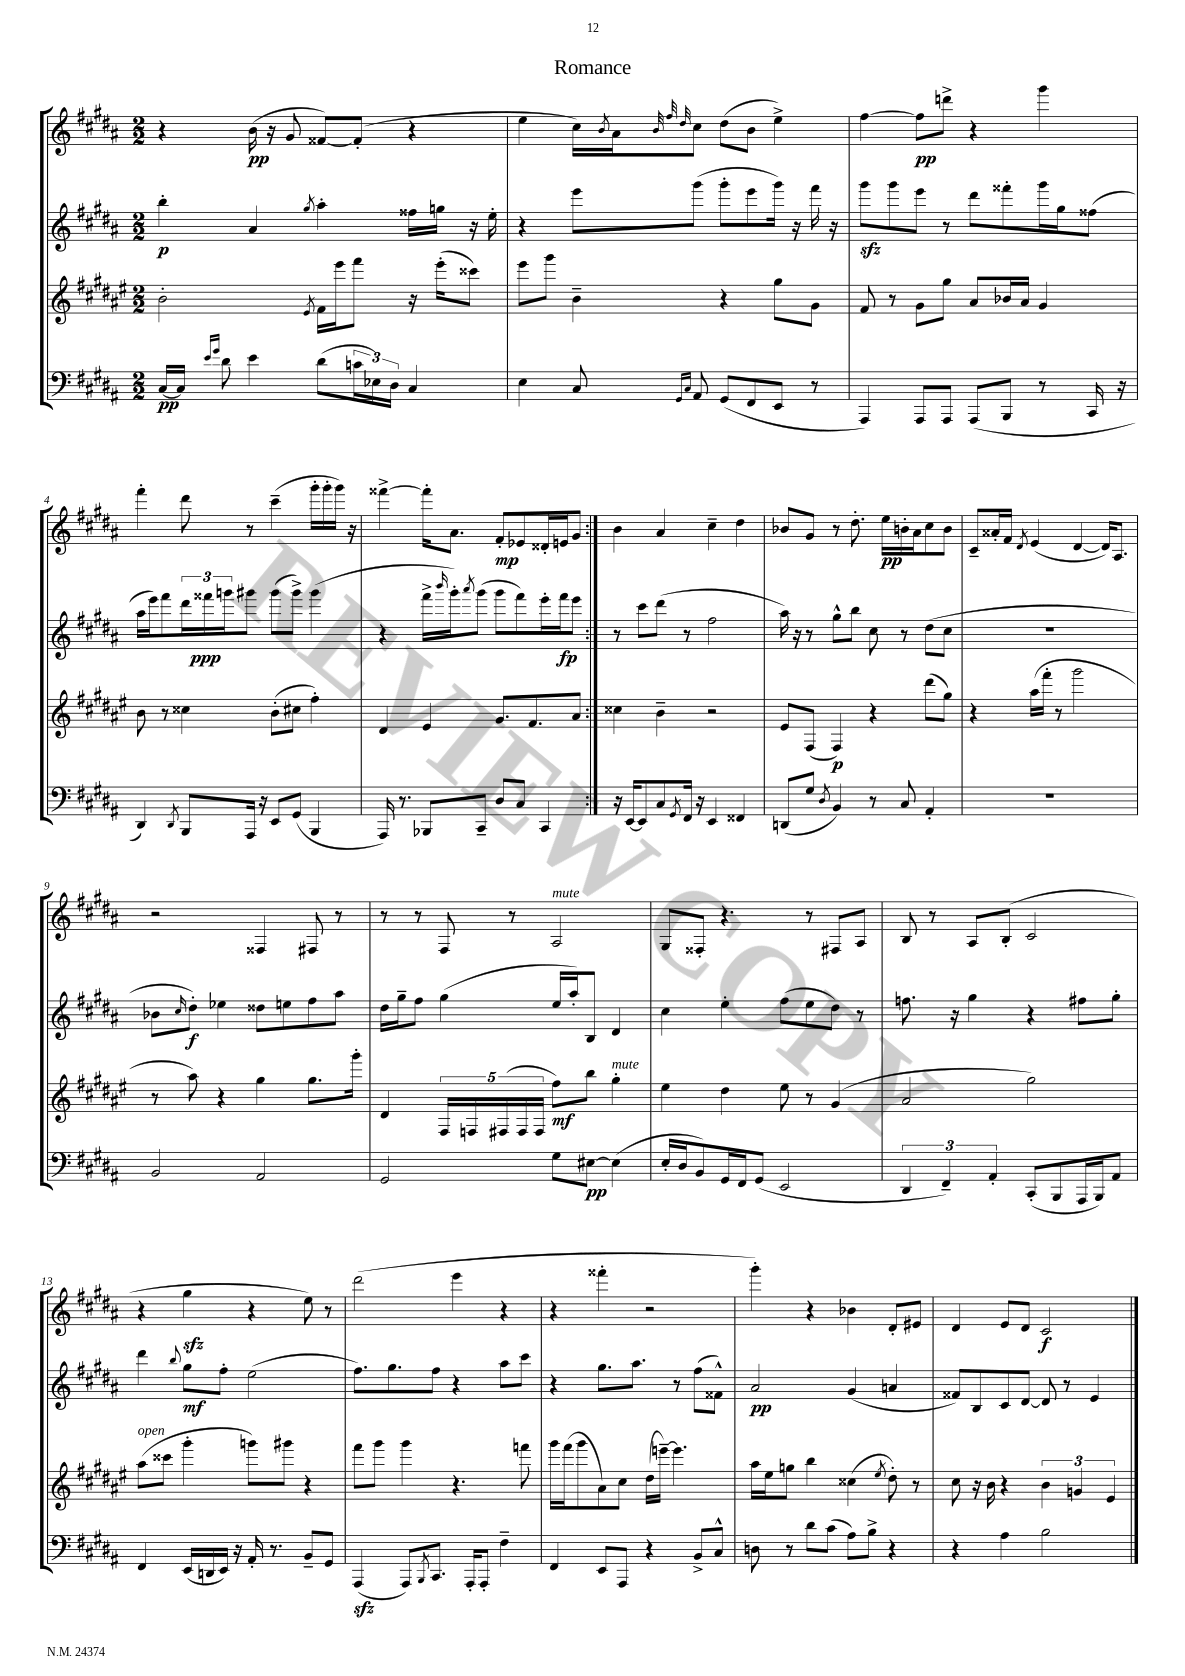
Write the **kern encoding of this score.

**kern	**dynam	**kern	**dynam	**kern	**dynam	**kern	**dynam
*part4	*part4	*part3	*part3	*part2	*part2	*part1	*part1
*staff4	*staff4	*staff3	*staff3	*staff2	*staff2	*staff1	*staff1
*clefF4	*	*clefG2	*	*clefG2	*	*clefG2	*
*k[f#c#g#d#a#]	*	*k[f#c#g#d#a#e#]	*	*k[f#c#g#d#a#]	*	*k[f#c#g#d#a#]	*
*M2/2	*	*M2/2	*	*M2/2	*	*M2/2	*
=1	=1	=1	=1	=1	=1	=1	=1
[16C#/LL	pp	2b'\	.	4bb'\	p	4r	.
16C#/JJ]	.	.	.	.	.	.	.
16qqe/LL	.	.	.	.	.	.	.
16qqg#/JJ	.	.	.	.	.	.	.
8d#\	.	.	.	.	.	.	.
4e\	.	.	.	4a#/	.	(16b\	pp
.	.	.	.	.	.	16r	.
.	.	.	.	.	.	8g#/	.
.	.	8qe#/	.	8qgg#/	.	.	.
(8d#\L	.	16f#\LL	.	4aa#'\	.	[8f##X/L)	.
.	.	16eee#\J	.	.	.	.	.
24cn\L	.	8fff#\J	.	.	.	(8f##'/J]	.
24E-X\)	.	.	.	.	.	.	.
24D#\JJ	.	.	.	.	.	.	.
4C#/	.	16r	.	16ff##X\LL	.	4r	.
.	.	(16eee#'\KL	.	16ggn\JJ	.	.	.
.	.	8ccc##X\J)	.	16r	.	.	.
.	.	.	.	16ee'\	.	.	.
=2	=2	=2	=2	=2	=2	=2	=2
4E\	.	8eee#\L	.	4r	.	4ee\	.
.	.	8ggg#\J	.	.	.	.	.
8C#/	.	4b~\	.	8eee\L	.	16cc#\LL)	.
.	.	.	.	.	.	8qb/	.
.	.	.	.	.	.	16a#\J	.
.	.	.	.	.	.	32qqb/	.
16qqGG#/LL	.	.	.	.	.	32qqff#/	.
16qqC#/JJ	.	.	.	.	.	32qqdd#/	.
8AA#/	.	.	.	(8ggg#\J	.	8cc#\J	.
(8GG#/L	.	4r	.	8ggg#'\L	.	(8dd#\L	.
8FF#/	.	.	.	8eee\	.	8b\J	.
8EE/J	.	8gg#\L	.	16ggg#\Jk)	.	4ee^\)	.
.	.	.	.	16r	.	.	.
8r	.	8g#\J	.	16fff#\	.	.	.
.	.	.	.	16r	.	.	.
=3	=3	=3	=3	=3	=3	=3	=3
4AAA#/)	.	8f#/	.	8ggg#zz\L	.	[4ff#\	.
.	.	8r	.	8ggg#\	.	.	.
8AAA#/L	.	8g#\L	.	8eee\J	.	8ff#\L]	pp
8AAA#/J	.	8gg#\J	.	8r	.	8dddn^\J	.
(8AAA#/L	.	8a#/L	.	8ddd#\L	.	4r	.
8BBB/J	.	16b-X/L	.	8fff##X'\	.	.	.
.	.	16a#/JJ	.	.	.	.	.
8r	.	4g#/	.	16ggg#\L	.	4ggg#\	.
.	.	.	.	16gg#\J	.	.	.
16CC#/	.	.	.	(8ff##X\J	.	.	.
16r	.	.	.	.	.	.	.
!!LO:LB:g=z
=4	=4	=4	=4	=4	=4	=4	=4
4DD#/)	.	8b\	.	16aa#\LL	.	4fff#'\	.
.	.	.	.	16eee\J)	.	.	.
.	.	8r	.	8fff#\	.	.	.
8qDD#/	.	.	.	.	.	.	.
8BBB/L	.	4cc##X\	.	24ddd#\L	.	8ddd#\	.
.	.	.	.	24fff##X\	ppp	.	.
.	.	.	.	24gggn\J	.	.	.
16AAA#/Jk	.	.	.	8ggg#X\J	.	8r	.
16r	.	.	.	.	.	.	.
8EE/L	.	(8b'\L	.	(8ggg#\L	.	(4ccc#~\	.
(8GG#/J	.	8cc#X\J	.	8ggg#^\J)	.	.	.
4BBB/	.	4ff#'\)	.	(4ggg#\	.	16ggg#'\LL	.
.	.	.	.	.	.	16ggg#'\	.
.	.	.	.	.	.	16ggg#\JJ)	.
.	.	.	.	.	.	16r	.
=5	=5	=5	=5	=5	=5	=5	=5
16AAA#/)	.	4d#/	.	4r	.	[4fff##X^\	.
8.r	.	.	.	.	.	.	.
8BBB-X/L	.	4e#/	.	16fff#^\LL	.	16fff##'\KL]	.
.	.	.	.	16qqbbb/	.	.	.
.	.	.	.	16ggg#'\J)	.	8.a#\J	.
.	.	.	.	8qaaa#/	.	.	.
8CC#~/J	.	.	.	(8ggg#\J	.	.	.
8D#/L	.	8.g#/L	.	8ggg#\L	.	8f#'/L	mp
8C#/J	.	.	.	8fff#\)	.	8e-X/	.
.	.	8.f#/	.	.	.	.	.
4CC#/	.	.	.	16eee'\L	.	16d##X'/L	.
.	.	.	.	16fff#\J	fp	16en/J	.
.	.	8a#/J	.	8eee\J	.	8g#/J	.
=6:|!	=6:|!	=6:|!	=6:|!	=6:|!	=6:|!	=6:|!	=6:|!
16r	.	4cc##X\	.	8r	.	4b\	.
[16EE/KL	.	.	.	.	.	.	.
8EE/]	.	.	.	8ccc#\L	.	.	.
8C#/	.	4b~\	.	(8ddd#\J	.	4a#/	.
8qGG#/	.	.	.	.	.	.	.
16FF#/Jk	.	.	.	8r	.	.	.
16r	.	.	.	.	.	.	.
4EE/	.	2r	.	2ff#\	.	4cc#~\	.
4FF##X/	.	.	.	.	.	4dd#\	.
=7	=7	=7	=7	=7	=7	=7	=7
(8DDn/L	.	8e#/L	.	16aa#\)	.	8b-X/L	.
.	.	.	.	16r	.	.	.
8G#/J	.	(8F#/J	.	8r	.	8g#/J	.
8qD#/	.	.	.	.	.	.	.
4BB/)	.	4F#/)	p	8gg#^^\L	.	8r	.
.	.	.	.	8bb\J	.	8.dd#'\	.
8r	.	4r	.	8cc#\	.	.	.
.	.	.	.	.	.	16ee\LL	pp
8C#/	.	.	.	8r	.	16bn'\	.
.	.	.	.	.	.	16a#\J	.
4AA#'/	.	(8ddd#\L	.	(8dd#\L	.	8cc#\	.
.	.	8gg#\J)	.	8cc#\J	.	8b\J	.
=8	=8	=8	=8	=8	=8	=8	=8
1r	.	4r	.	1r	.	8c#~/L	.
.	.	.	.	.	.	16a##X'/L	.
.	.	.	.	.	.	16f#/JJ	.
.	.	.	.	.	.	8qd#/	.
.	.	(16aa#\LL	.	.	.	(4e/	.
.	.	16fff#'\JJ	.	.	.	.	.
.	.	8r	.	.	.	.	.
.	.	2ggg#\	.	.	.	[4d#/	.
.	.	.	.	.	.	16d#/KL])	.
.	.	.	.	.	.	8.A#/J	.
!!LO:LB:g=z
=9	=9	=9	=9	=9	=9	=9	=9
2BB/	.	8r	.	8b-X\L	.	2r	.
.	.	.	.	16qqcc#/	.	.	.
.	.	8aa#\)	.	8dd#'\J)	f	.	.
.	.	4r	.	4ee-X\	.	.	.
2AA#/	.	4gg#\	.	8dd##X\L	.	4F##X/	.
.	.	.	.	8een\	.	.	.
.	.	8.gg#\L	.	8ff#\	.	8F#X/	.
.	.	.	.	8aa#\J	.	8r	.
.	.	16ggg#'\Jk	.	.	.	.	.
=10	=10	=10	=10	=10	=10	=10	=10
2GG#/	.	4d#/	.	16dd#\LL	.	8r	.
.	.	.	.	16gg#~\J	.	.	.
.	.	.	.	8ff#\J	.	8r	.
.	.	20F#/LL	.	(4gg#\	.	8F#/	.
.	.	20Fn/	.	.	.	.	.
.	.	(20F#X/	.	.	.	.	.
.	.	.	.	.	.	8r	.
.	.	20F#/	.	.	.	.	.
.	.	20F#/JJ	.	.	.	.	.
!	!	!	!	!	!	!LO:TX:a:i:t=mute	!
8G#\L	.	8ff#\L)	mf	16ee/LL	.	2A#/	.
.	.	.	.	16aa#'/J)	.	.	.
[8E#X\J	pp	8bb\J	.	8B/J	.	.	.
!	!	!LO:TX:a:i:t=mute	!	!	!	!	!
(4E#\]	.	4gg#'\	.	4d#/	.	.	.
=11	=11	=11	=11	=11	=11	=11	=11
16E'/LL	.	4ee#\	.	4cc#\	.	8G#/L	.
16D#/J	.	.	.	.	.	.	.
8BB/)	.	.	.	.	.	8F##X'/J	.
16GG#/L	.	4dd#\	.	4ee'\	.	4.r	.
16FF#/J	.	.	.	.	.	.	.
(8GG#/J	.	.	.	.	.	.	.
2EE/	.	8ee#\	.	(8ff#\L	.	.	.
.	.	8r	.	8ee\	.	8r	.
.	.	(4g#/	.	8dd#\J)	.	8F#X/L	.
.	.	.	.	8r	.	8A#/J	.
=12	=12	=12	=12	=12	=12	=12	=12
6DD#/	.	2a#/	.	8.ffn\	.	8B/	.
.	.	.	.	.	.	8r	.
6FF#~/)	.	.	.	.	.	.	.
.	.	.	.	16r	.	.	.
.	.	.	.	4gg#\	.	8A#/L	.
6AA#'/	.	.	.	.	.	.	.
.	.	.	.	.	.	(8B'/J	.
(8CC#'/L	.	2gg#\)	.	4r	.	2c#/	.
8BBB/	.	.	.	.	.	.	.
16AAA#/L	.	.	.	8ff#X\L	.	.	.
16BBB/J)	.	.	.	.	.	.	.
8AA#/J	.	.	.	8gg#'\J	.	.	.
!!LO:LB:g=z
=13	=13	=13	=13	=13	=13	=13	=13
!	!	!LO:TX:a:i:t=open	!	!	!	!	!
4FF#/	.	(8aa#\L	.	4ddd#\	.	4r	.
.	.	8ccc##X\J	.	.	.	.	.
.	.	.	.	8qqbb/	.	.	.
(16EE/LL	.	4ggg#'\	.	8gg#\L	mf	4gg#zz\	.
16DDn/	.	.	.	.	.	.	.
16EE/JJ)	.	.	.	8ff#'\J	.	.	.
16r	.	.	.	.	.	.	.
16AA#'/	.	8gggn\L)	.	(2ee\	.	4r	.
8.r	.	.	.	.	.	.	.
.	.	8ggg#X\J	.	.	.	.	.
8BB~/L	.	4r	.	.	.	8ee\)	.
8GG#/J	.	.	.	.	.	8r	.
=14	=14	=14	=14	=14	=14	=14	=14
(4AAA#zz/	.	8fff#\L	.	8.ff#\L)	.	(2ddd#\	.
.	.	8ggg#\J	.	.	.	.	.
.	.	.	.	8.gg#\	.	.	.
8AAA#/L)	.	4ggg#\	.	.	.	.	.
8qBBB/	.	.	.	.	.	.	.
8.CC#/J	.	.	.	8ff#\J	.	.	.
.	.	4.r	.	4r	.	4eee\	.
16AAA#'/KL	.	.	.	.	.	.	.
8AAA#'/J	.	.	.	.	.	.	.
4F#~\	.	.	.	8aa#\L	.	4r	.
.	.	8fffn\	.	8ccc#\J	.	.	.
=15	=15	=15	=15	=15	=15	=15	=15
4FF#/	.	16ggg#\LL	.	4r	.	4r	.
.	.	(16fff#\J	.	.	.	.	.
.	.	8ggg#\	.	.	.	.	.
8EE/L	.	8a#\)	.	8.gg#\L	.	4fff##X'\	.
8AAA#/J	.	8cc#\J	.	.	.	.	.
.	.	.	.	8.aa#\J	.	.	.
4r	.	(16dd#\LL	.	.	.	2r	.
.	.	[16eeen~\JJ)	.	.	.	.	.
.	.	4.eee\]	.	8r	.	.	.
8BB^/L	.	.	.	(8ff#\L	.	.	.
8C#^^/J	.	.	.	8f##X^^\J)	.	.	.
=16	=16	=16	=16	=16	=16	=16	=16
8Dn\	.	16aa#\LL	.	2a#/	pp	4ggg#'\)	.
.	.	16ee#\J	.	.	.	.	.
8r	.	8ggn\J	.	.	.	.	.
8d#\L	.	4bb\	.	.	.	4r	.
(8c#\J	.	.	.	.	.	.	.
8A#\L)	.	(4cc##X\	.	(4g#/	.	4b-X\	.
8B^\J	.	.	.	.	.	.	.
.	.	8qee#/	.	.	.	.	.
4r	.	8dd#'\)	.	4an/	.	8d#'/L	.
.	.	8r	.	.	.	8e#X/J	.
=17	=17	=17	=17	=17	=17	=17	=17
4r	.	8cc#\	.	8f##X/L)	.	4d#/	.
.	.	16r	.	8B/	.	.	.
.	.	16b\	.	.	.	.	.
4A#\	.	4r	.	8c#/	.	8e/L	.
.	.	.	.	[8d#/J	.	8d#/J	.
2B\	.	6b\	.	8d#/]	.	2c#/	f
.	.	.	.	8r	.	.	.
.	.	6gn/	.	.	.	.	.
.	.	.	.	4e/	.	.	.
.	.	6e#/	.	.	.	.	.
==	==	==	==	==	==	==	==
*-	*-	*-	*-	*-	*-	*-	*-
